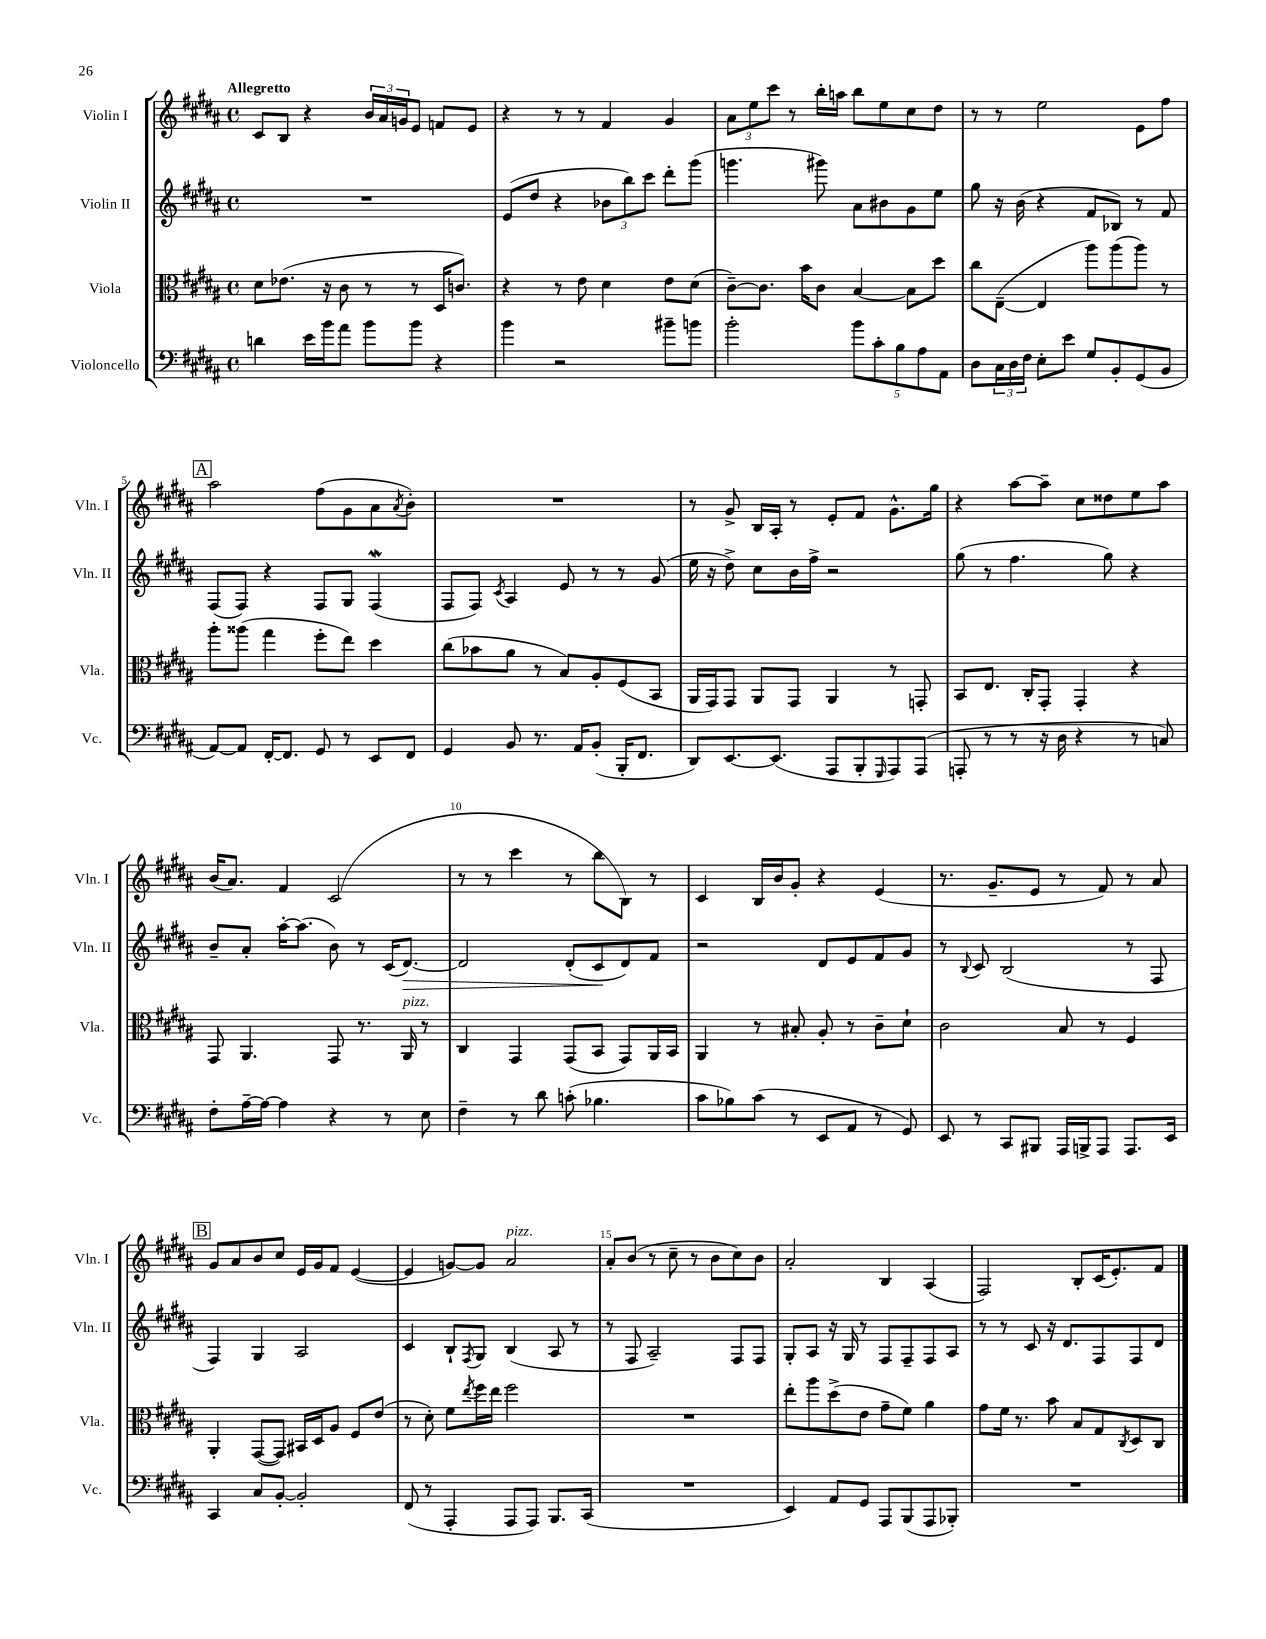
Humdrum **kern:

**kern	**kern	**kern	**kern
*staff4	*staff3	*staff2	*staff1
*clefF4	*clefC3	*clefG2	*clefG2
*k[f#c#g#d#a#]	*k[f#c#g#d#a#]	*k[f#c#g#d#a#]	*k[f#c#g#d#a#]
*M4/4	*M4/4	*M4/4	*M4/4
*met(c)	*met(c)	*met(c)	*met(c)
4d\	8d#\L	1r	8c#/L
.	(8.e-\J	.	8B/J
16e\LL	.	.	4r
16b\J	16r	.	.
8a#\J	8c#\	.	.
8b\L	8r	.	24b/LL
.	.	.	24a#/
.	.	.	24g/J
8b\J	8r	.	8e/J
4r	16D#/LK	.	8f/L
.	8.c/J)	.	.
.	.	.	8e/J
=	=	=	=
4b\	4r	(8e/L	4r
.	.	8dd#/J	.
2r	8r	4r	8r
.	8e\	.	8r
.	4d#\	12b-\L	4f#/
.	.	12bb\)	.
.	.	12ccc#\J	.
8b#~\L	8e\L	8ddd#'\L	4g#/
8b\J	(8d#\J	(8ggg#\J	.
=	=	=	=
2b'\	[8c#~\L)	4.ggg\	12a#\L
.	.	.	12ee\
.	8.c#\]J	.	.
.	.	.	12ccc#\J
.	.	.	8r
.	16b\LK	.	.
.	8c#\J	8ggg#\)	16bb'\LL
.	.	.	16aa\JJ
10b\L	[4B/	8a#\L	8bb\L
10c#'\	.	.	.
.	.	8b#\	8ee\
10B\	.	.	.
.	8B\]L	8g#\	8cc#\
10A#\	.	.	.
.	8dd#\J	8ee\J	8dd#\J
10AA#\J	.	.	.
=	=	=	=
8D#\L	8cc#\L	8gg#\	8r
24C#\L	([8E~\J	16r	8r
24D#\	.	.	.
.	.	(16b\	.
24F#\JJ	.	.	.
8E'\L	4E/]	4r	2ee\
8e\J	.	.	.
8G#/L	8aa#\L)	8f#/L	.
8BB'/	(8aa#\	8B-/J)	.
(8GG#/	8aa#\J)	8r	8e\L
8BB/J	8r	8f#/	8ff#\J
=	=	=	=
[8AA#/L)	8aa#'\L	(8F#/L	2aa#\
8AA#/]J	(8aa##\J	8F#/J)	.
[16FF#'/LK	4gg#\	4r	.
8.FF#/]J	.	.	.
8GG#/	8ff#'\L	8F#/L	(8ff#\L
8r	8ee\J)	8G#/J	8g#\
8EE/L	4dd#\	(4F#/	8a#\
.	.	.	8qa#/
8FF#/J	.	.	8b'\J)
=	=	=	=
4GG#/	(8cc#\L	8F#/L	1r
.	8b-\	8F#/J)	.
.	.	8qc#/	.
8BB/	8a#\J	4A#/	.
8.r	8r	.	.
.	8B/L)	8e/	.
16AA#/LK	.	.	.
(8BB'/J	8A#'/	8r	.
16BBB'/LK	(8F#/	8r	.
8.FF#/J	.	.	.
.	8BB/J	(8g#/	.
=	=	=	=
8DD#/L)	16AA#/LL	16ee\	8r
.	16GG#/J)	16r	.
[8.EE/	8GG#/J	8dd#^\)	8g#^/
.	8AA#/L	8cc#\L	16B/LL
(8.EE/]J	.	.	16A#'/JJ
.	8GG#/J	16b\L	8r
.	.	16ff#^\JJ	.
8AAA#/L	4AA#/	2r	8e'/L
8BBB'/	.	.	8f#/J
16qqGGG#/	.	.	.
8AAA#/)	8r	.	8.g#^^\L
(8AAA#/J	8GG'/	.	.
.	.	.	16gg#\Jk
=	=	=	=
8AAA'/	8BB/L	(8gg#\	4r
8r	8.E/J	8r	.
8r	.	4.ff#\	[8aa#\L
.	16C#'/LK	.	.
16r	8GG#'/J	.	8aa#~\]J
16D#\	.	.	.
4r	4GG#'/	.	8cc#\L
.	.	8gg#\)	8dd##\
8r	4r	4r	8ee\
8C/)	.	.	8aa#\J
=	=	=	=
8F#'\L	8GG#/	8b~/L	(16b/LK
.	.	.	8.a#/J)
[16A#~\L	4.AA#/	8a#'/J	.
16A#\_JJ	.	.	.
4A#\]	.	[16aa#'\LK	4f#/
.	.	(8.aa#\]J	.
4r	8GG#/	8b\)	(2c#/
.	8.r	8r	.
8r	.	(16c#/LK	.
.	16AA#/	[8.d#/J)	.
8E\	8r	.	.
=	=	=	=
4F#~\	4C#/	2d#/]	8r
.	.	.	8r
8r	4GG#/	.	4ccc#\
8d#\	.	.	.
(8c'\	(8GG#/L	(8d#'/L	8r
4.B-\	8BB/J	8c#/	8bb\L
.	8GG#/L)	8d#/)	8B\J)
.	16AA#/L	8f#/J	8r
.	16BB/JJ	.	.
=	=	=	=
8c#\L	4AA#/	2r	4c#/
8B-\)	.	.	.
(8c#\J	8r	.	16B/LL
.	.	.	16b/J
8r	8B#'/	.	8g#'/J
8EE/L	8A#'/	8d#/L	4r
8AA#/J	8r	8e/	.
8r	8c#~\L	8f#/	(4e/
8GG#/)	8d#`\J	8g#/J	.
=	=	=	=
8EE/	2c#\	8r	8.r
.	.	8qqB/	.
8r	.	8c#/	.
.	.	.	8.g#~/L
8CC#/L	.	(2B/	.
8BBB#/J	.	.	8e/J
16AAA#/LL	8B/	.	8r
16BBB^/J	.	.	.
8AAA#/J	8r	.	8f#/)
8.AAA#/L	4F#/	8r	8r
.	.	8F#/	8a#/
16EE/Jk	.	.	.
=	=	=	=
4CC#/	4AA#'/	4F#/)	8g#/L
.	.	.	8a#/
8C#/L	([8GG#/L	4G#/	8b/
[8BB'/J	8GG#/]J)	.	8cc#/J
2BB'/]	16BB#/LL	2A#/	16e/LL
.	16D#/J	.	16g#/J
.	8A#/J	.	8f#/J
.	8F#/L	.	([4e/
.	(8e/J	.	.
=	=	=	=
(8FF#/	8r	4c#/	4e/]
8r	8d#'\)	.	.
4AAA#'/	8f#\L	8B`/L	[8g/L)
.	8qee/	8qF#/	.
.	16ff#\L	8G#/J	8g/]J
.	16ee\JJ	.	.
8AAA#/L	2ff#\	(4B/	2a#/
8AAA#/J)	.	.	.
8.BBB/L	.	8A#/	.
.	.	8r	.
(16CC#/Jk	.	.	.
=	=	=	=
1r	1r	8r	8a#'/L
.	.	8F#/	(8b/J
.	.	2A#~/)	8r
.	.	.	8cc#~\
.	.	.	8r
.	.	.	8b\L
.	.	8F#/L	8cc#\)
.	.	8F#/J	8b\J
=	=	=	=
4EE/)	8ee'\L	8G#'/L	2a#'/
.	8aa#\	8A#/J	.
8AA#/L	(8dd#^\	16r	.
.	.	16G#/	.
8GG#/J	8e\J	8r	.
8AAA#/L	8g#~\L	8F#/L	4B/
(8BBB/	8f#\J)	8F#~/	.
8AAA#/	4a#\	8F#/	(4A#/
8BBB-'/J)	.	8A#/J	.
=	=	=	=
1r	8g#\L	8r	2F#/)
.	16f#\Jk	8r	.
.	8.r	.	.
.	.	8c#/	.
.	8b\	16r	.
.	.	8.d#/L	.
.	8B/L	.	8B'/L
.	8G#/	8F#/	(16c#/K
.	.	.	8.e'/)
.	8qC#/	.	.
.	8D#/	8F#/	.
.	8C#/J	8d#/J	8f#/J
==	==	==	==
*-	*-	*-	*-
